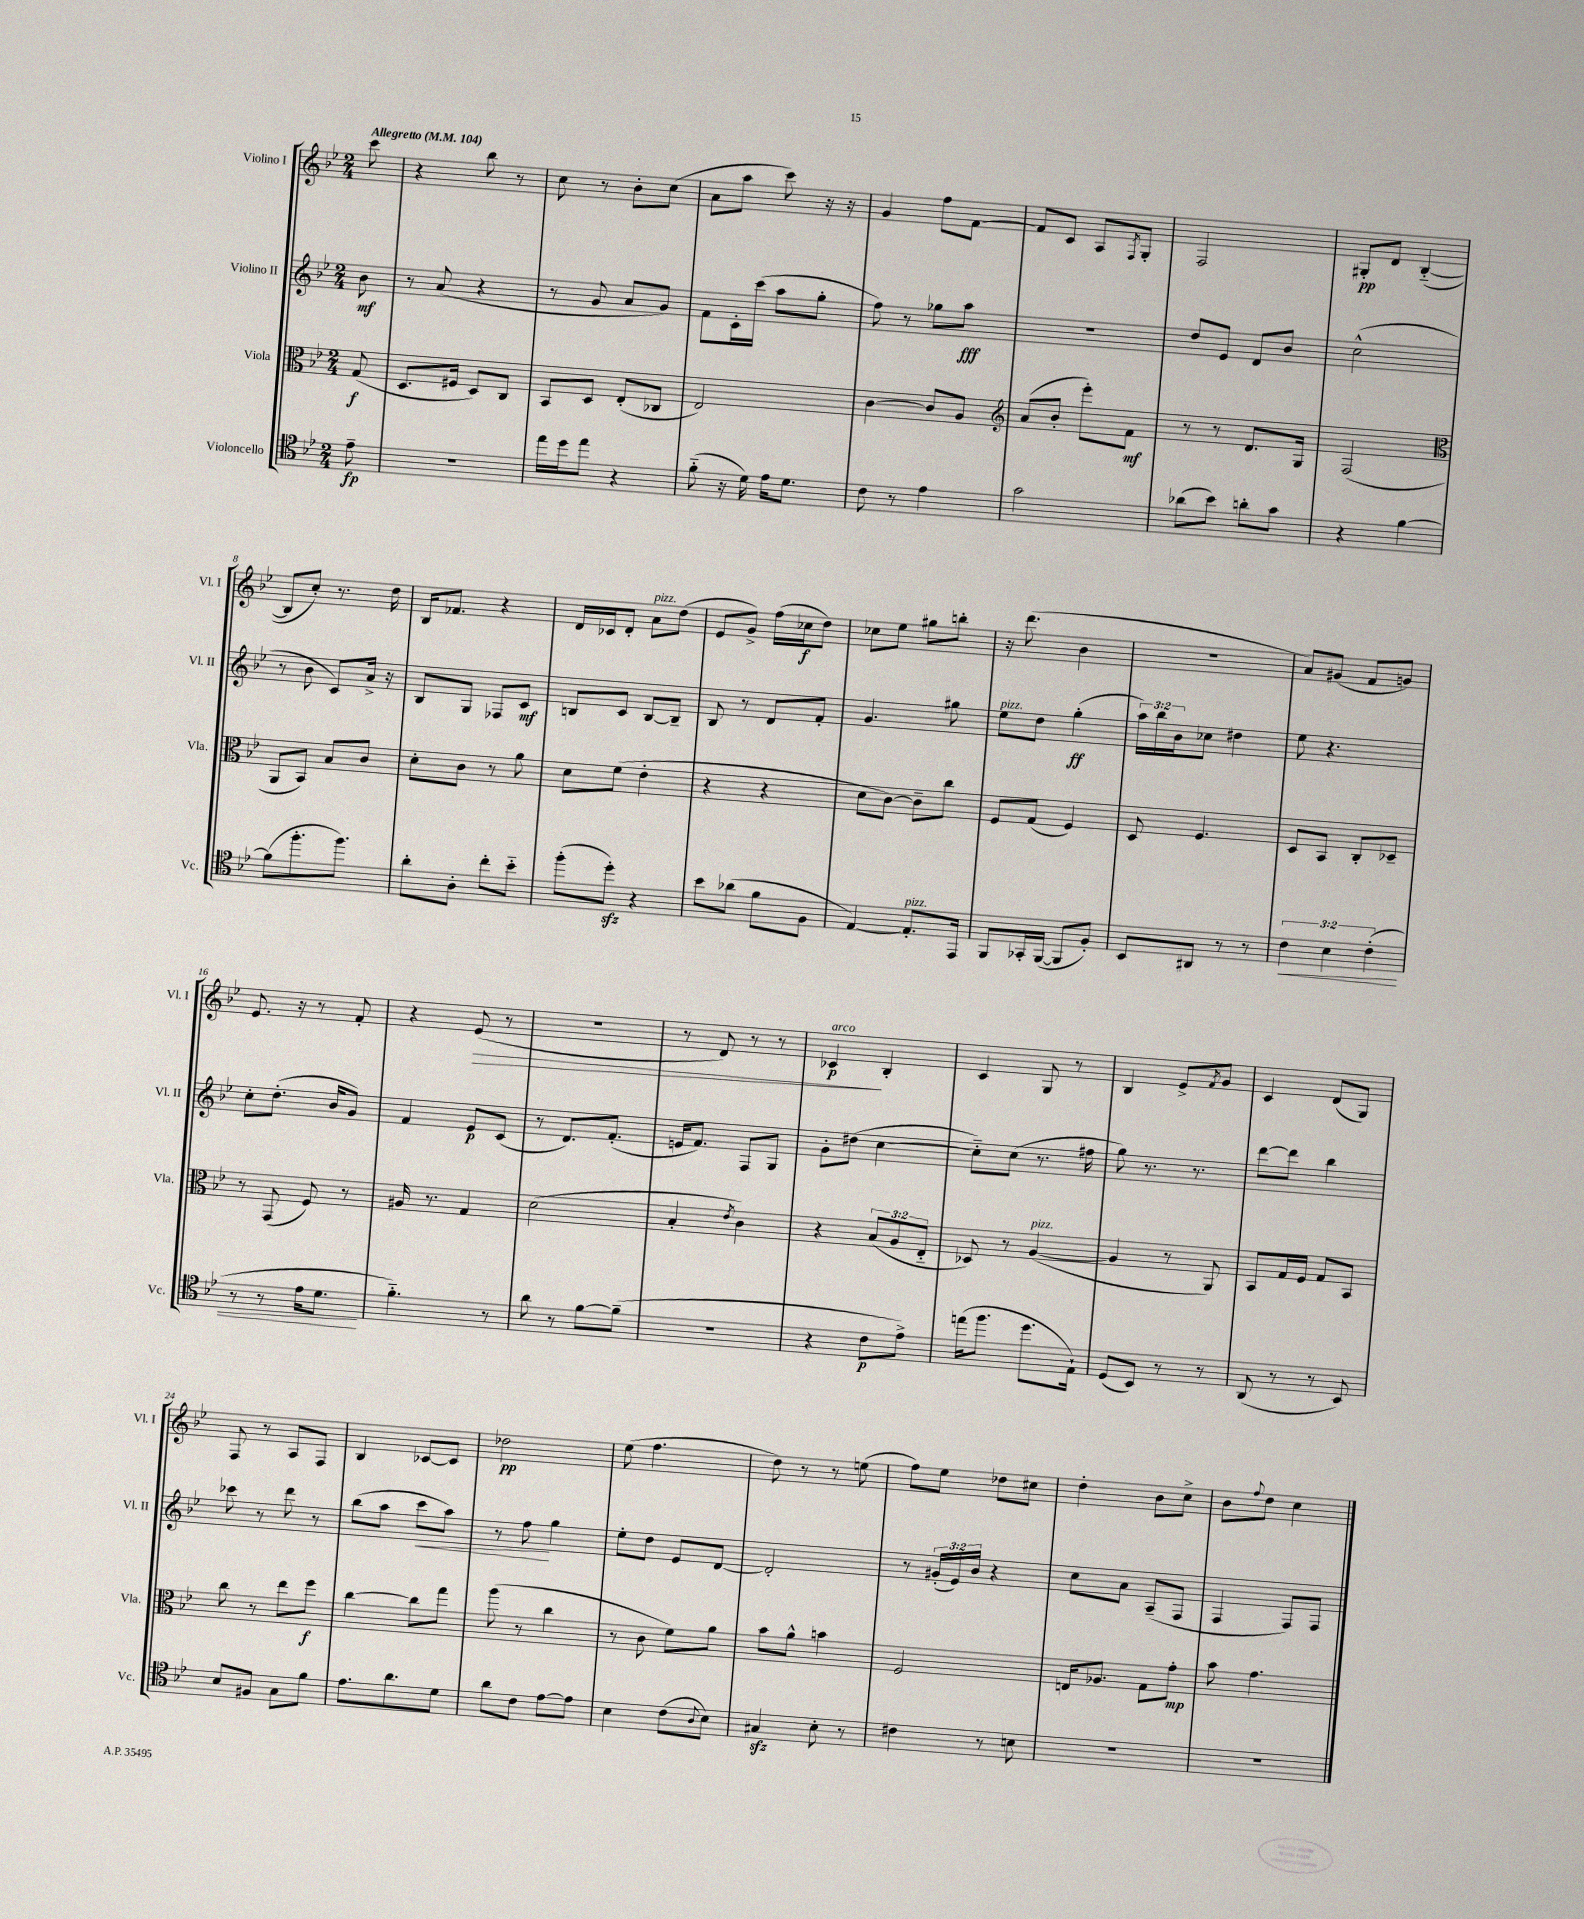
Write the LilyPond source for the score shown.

<<
\new StaffGroup <<
\new Staff = "s0" \with { instrumentName = "Violino I" shortInstrumentName = "Vl. I" } {
    \clef treble \key bes \major \numericTimeSignature \time 2/4 \partial 8 \tempo "Allegretto" 4 = 104
    c'''8 |
    r4 bes''8 r8 |
    c''8 r8 bes'8-. c''8( |
    a'8 a''8 c'''8) r16 r16 |
    g'4 f''8 f'8~ |
    f'8 c'8 a8 \acciaccatura { f8 } g8-. |
    f2 |
    gis8-.\pp d'8 bes4~-_( |
    bes8 c''8-.) r8. d''16 |
    bes16 fes'8. r4 |
    d'16 ces'16 d'8-. a'8^\markup { \italic "pizz." } d''8( |
    ees'8 g'8->) f''16( ces''16\f d''8) |
    ces''8 ees''8 gis''8 b''8-. |
    r16 d'''8.( bes'4 |
    r2 |
    a'8) gis'8( f'8 g'8) |
    ees'8. r16 r8 f'8-. |
    r4 ees'8\>( r8 |
    R2 |
    r8 d'8) r8 r8 |
    ces'4\p\!^\markup { \italic "arco" } bes4-. |
    c'4 g8 r8 |
    bes4 ees'8-> \acciaccatura { f'8 } g'8 |
    c'4 d'8( g8) |
    f8 r8 a8 f8 |
    bes4 ces'8~ ces'8 |
    des''2\pp |
    ees''8( f''4. |
    d''8) r8 r8 e''8( |
    f''8) ees''8 des''8 cis''8 |
    d''4-. bes'8 c''8-> |
    bes'8 \appoggiatura { f''8 } d''8 c''4 \bar "|." |
}
\new Staff = "s1" \with { instrumentName = "Violino II" shortInstrumentName = "Vl. II" } {
    \clef treble \key bes \major \numericTimeSignature \time 2/4 \override Staff.TupletNumber.text = #tuplet-number::calc-fraction-text \partial 8
    bes'8\mf |
    r8 a'8( r4 |
    r8 g'8 a'8 g'8) |
    f'8 c'16-. c'''16( a''8 g''8-. |
    f''8) r8 ges''8 a''8\fff |
    r2 |
    d''8 ees'8 d'8 bes'8 |
    c''2-^( |
    r8 bes'8 c'8) a'16-> r16 |
    bes8 g8 fes8 c'8\mf |
    b8 c'8 b8~ b8-- |
    bes8 r8 d'8 f'8-. |
    g'4. gis''8 |
    ees''8^\markup { \italic "pizz." } d''8 g''4-.\ff( |
    \tuplet 3/2 { a''16) bes''16 bes'16 } ces''8 dis''4 |
    ees''8 r4. |
    c''8-. d''8.-.( bes'16 g'8) |
    f'4 ees'8\p c'8( |
    r8 d'8.) f'8.-.( |
    e'16 f'8.) f8 g8 |
    g'8-. dis''8( c''4~ |
    c''8-_) c''8( r8. fis''16 |
    g''8) r8. r8. |
    d'''8~ d'''8 bes''4 |
    ces'''8 r8 d'''8 r8 |
    bes''8( a''8 c'''8\< a''8) |
    r8 f''8\! g''4 |
    ees''8-. d''8 ees'8 d'8~ |
    d'2-. |
    r8 \tuplet 3/2 { gis'16-.( ees'16) bes'16 } r4 |
    c''8 a'8 a8--( f8 |
    f4 f8) f8 \bar "|." |
}
\new Staff = "s2" \with { instrumentName = "Viola" shortInstrumentName = "Vla." } {
    \clef alto \key bes \major \numericTimeSignature \time 2/4 \override Staff.TupletNumber.text = #tuplet-number::calc-fraction-text \partial 8
    g8\f( |
    d8. fis16 d8) c8 |
    bes,8 d8 ees8-.( ces8 |
    ees2) |
    c'4~ c'8 a8 |
    \clef treble a'8( bes'8-. ees'''8-.) f'8\mf |
    r8 r8 d'8. g16 |
    f2( |
    \clef alto a,8 bes,8) bes8 c'8 |
    d'8-. c'8 r8 a'8 |
    d'8 f'8( ees'4-. |
    r4 r4 |
    d'8 c'8~) c'8-- c''8 |
    f8 g8( f4) |
    d8 f4. |
    d8 bes,8 c8-. des8-- |
    r8 g,8( f8) r8 |
    ais16 r8. g4 |
    d'2( |
    bes4-. \acciaccatura { ees'8 } c'4) |
    r4 \tuplet 3/2 { bes8( a8 ees8-_ } |
    des8) r8 a4~^\markup { \italic "pizz." }( |
    a4 r8 a,8) |
    bes,8 g16 f16 g8 bes,8 |
    c''8 r8 ees''8 f''8\f |
    c''4~ c''8 g''8 |
    a''8( r8 c''4 |
    r8 c'8 f'8) a'8 |
    bes'8 a'8-^ b'4 |
    f2 |
    e16 aes8. g8 g'8-.\mp |
    bes'8 g'4. \bar "|." |
}
\new Staff = "s3" \with { instrumentName = "Violoncello" shortInstrumentName = "Vc." } {
    \clef tenor \key bes \major \numericTimeSignature \time 2/4 \override Staff.TupletNumber.text = #tuplet-number::calc-fraction-text \partial 8
    ees'8--\fp |
    r2 |
    ees''16 d''16 ees''8 r4 |
    f'8-_( r16 d'16) ees'16 d'8. |
    c'8 r8 ees'4 |
    g'2 |
    aes'8( bes'8) a'8-. g'8 |
    r4 f'4~ |
    f'8( f''8.-. f''8.) |
    a'8-. a8-. c''8-. bes'8-_ |
    f''8-.( d''8-.\sfz) r4 |
    bes'8 aes'8( f'8 f8 |
    ees4~) ees8.-.^\markup { \italic "pizz." } ees,16 |
    f,8 ges,16-. f,16~( f,8 f8-.) |
    bes,8 ais,8 r8 r8 |
    \tuplet 3/2 { c'4\< bes4 c'4-.( } |
    r8 r8 ees'16 d'8.\! |
    f'4.-_) r8 |
    a'8 r8 f'8~ f'8--( |
    r2 |
    r4 c'8\p ees'8->) |
    e''16( f''8. d''8. ees16-!) |
    d8( bes,8) r8 r8 |
    a,8( r8 r8 bes,8) |
    bes8 fis8 g8 f'8 |
    ees'8. a'8. d'8 |
    a'8 c'8 ees'8~ ees'8 |
    bes4 c'8( \appoggiatura { a8 } bes8) |
    gis4\sfz bes8-. r8 |
    cis'4 r8 b8 |
    R2 |
    R2 \bar "|." |
}
>>
>>
